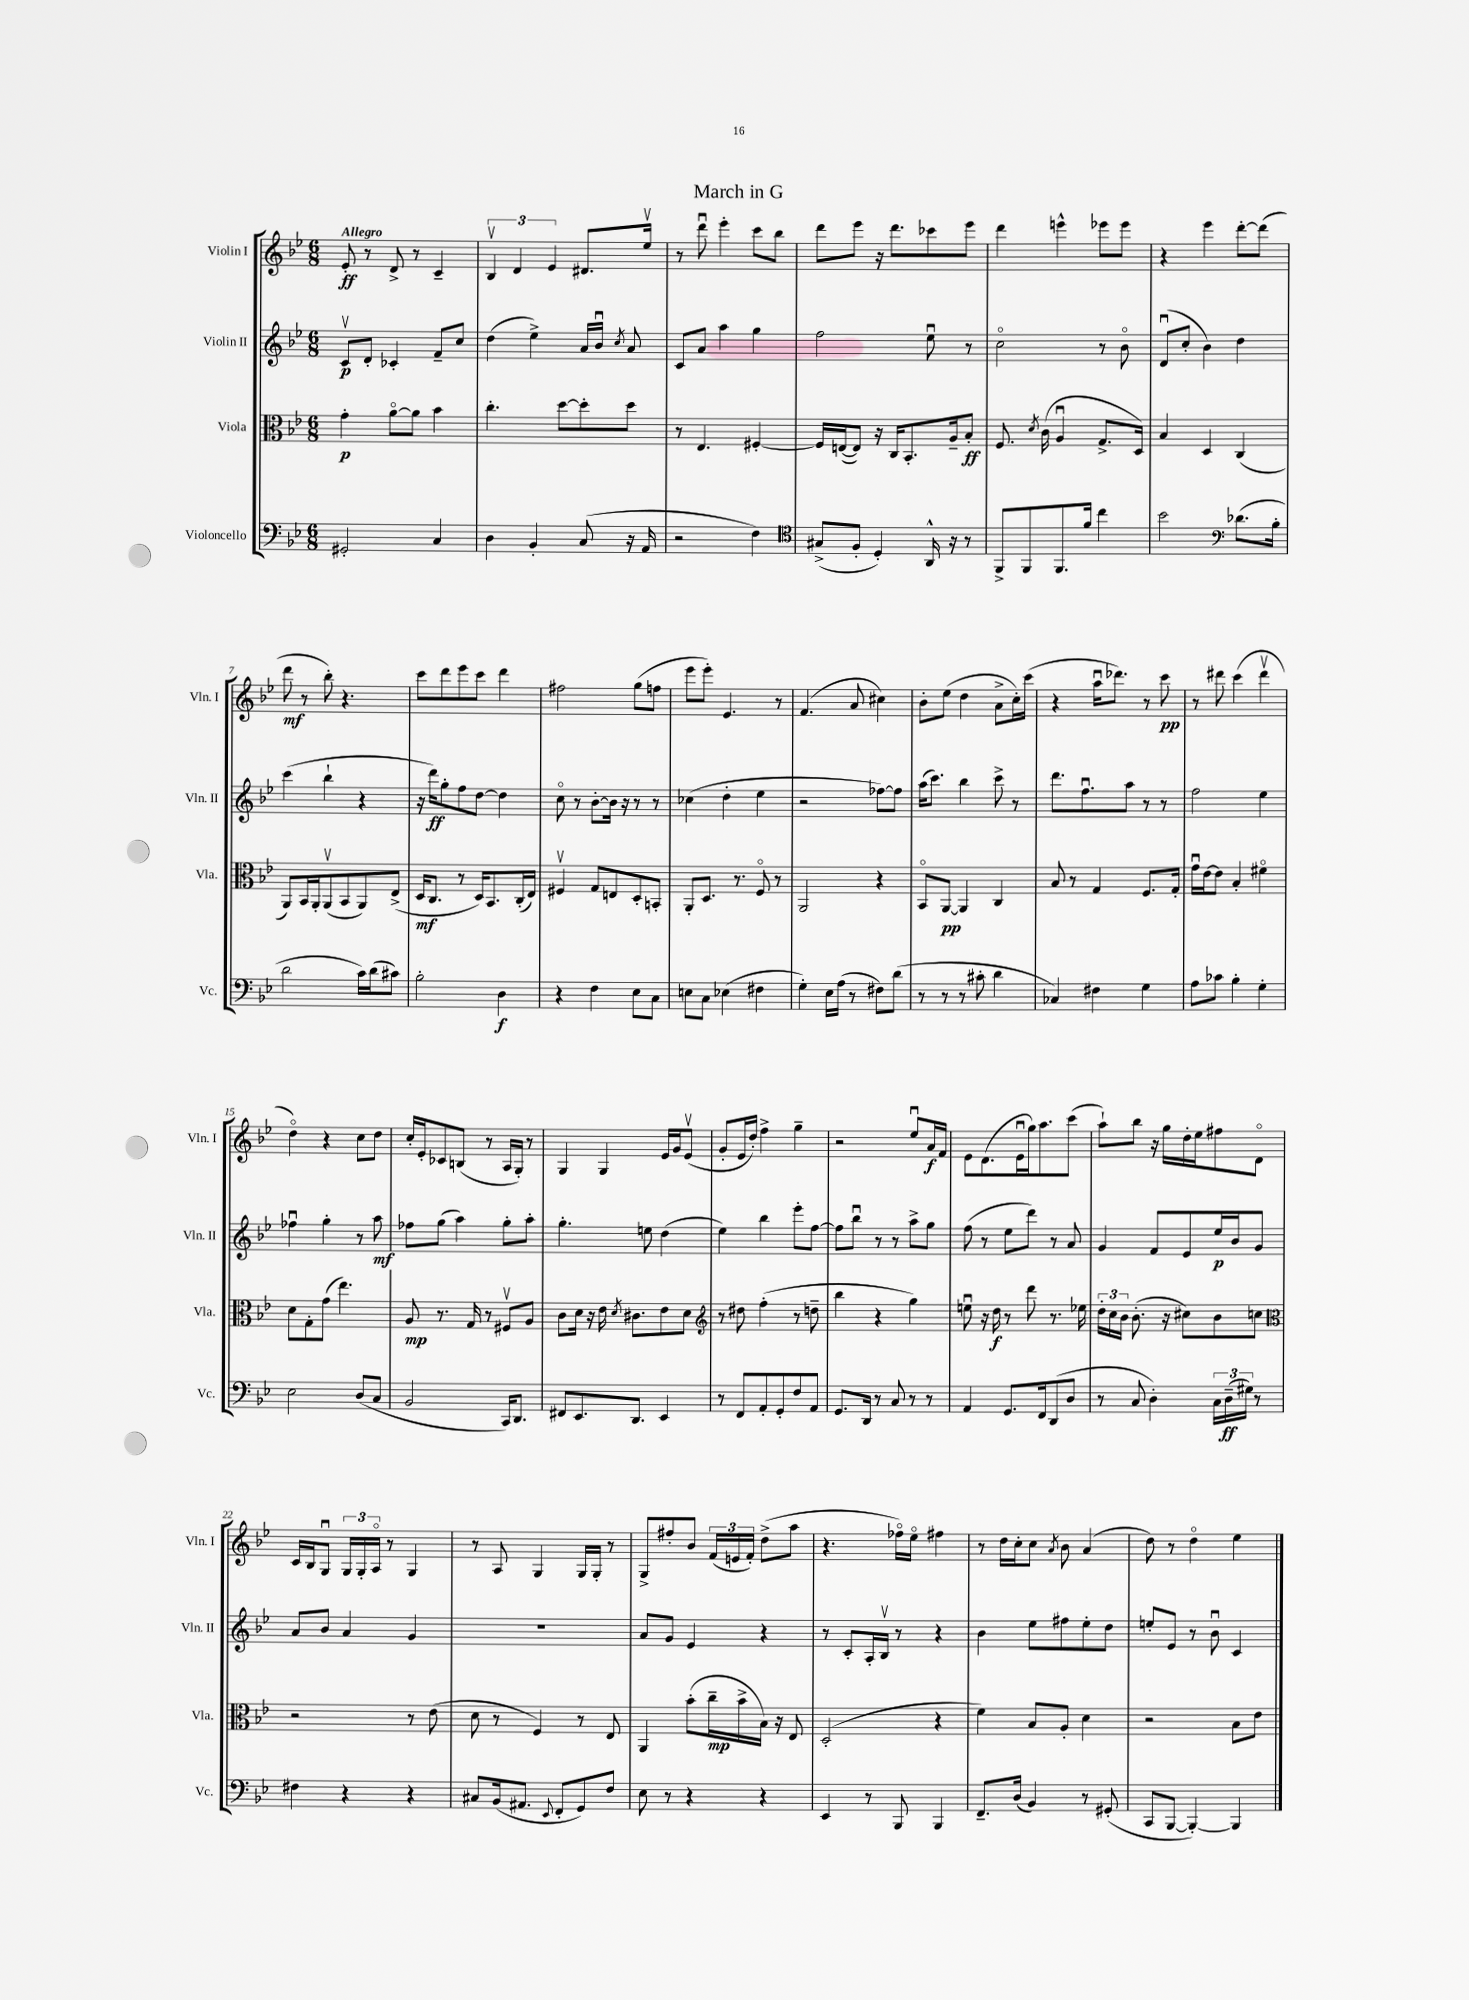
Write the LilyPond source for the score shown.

\header { title = "March in G" }
<<
\new StaffGroup <<
\new Staff = "s0" \with { instrumentName = "Violin I" shortInstrumentName = "Vln. I" } {
    \clef treble \key bes \major \numericTimeSignature \time 6/8 \tempo "Allegro"
    \autoBeamOff ees'8-.\ff r8 d'8-> r8 c'4-- |
    \tuplet 3/2 { bes4\upbow d'4 ees'4 } dis'8.[ ees''16]\upbow |
    r8 d'''8\downbow ees'''4-. c'''8[ bes''8] |
    d'''8[ ees'''8] r16 d'''8.[ ces'''8 ees'''8] |
    d'''4 e'''4-^ ees'''8[ ees'''8] |
    r4 ees'''4 d'''8[~-. d'''8]( |
    d'''8\mf r8 bes''8-.) r4. |
    c'''8[ d'''8 ees'''8 c'''8] d'''4 |
    fis''2 g''8[( f''8] |
    ees'''8[ ees'''8]-.) ees'4. r8 |
    f'4.( a'8 cis''4) |
    bes'8[-. ees''8]( d''4 a'8[-> c''16-.) c'''16]( |
    r4 a''16[\downbow des'''8.]) r8 c'''8\pp |
    r8 dis'''8 c'''4( dis'''4\upbow |
    d''4\flageolet) r4 c''8[ d''8] |
    c''16[-. ees'16-. ces'8 b8]( r8 a16[ g16]-.) r8 |
    g4 g4 ees'16[ g'16 ees'8]\upbow( |
    g'8[-. ees'16 d''16]-.) f''4-> g''4-- |
    r2 ees''8[\downbow a'16\f f'16] |
    ees'8[ d'8.( ees'16\downbow g''16) a''8. c'''8]( |
    a''8[-!) bes''8] r16 g''16[ d''16-. ees''16 fis''8 d'8]\flageolet |
    c'16[ bes16 g8]\downbow \tuplet 3/2 { g16[ g16-. a16]\flageolet } r8 g4 |
    r8 a8 g4 g16[ g16]-. r8 |
    g8[-> fis''8-. bes'8] \tuplet 3/2 { f'16[( e'16 f'16]-.) } d''8[->( a''8] |
    r4. fes''16[\flageolet) ees''16]\flageolet fis''4 |
    r8 d''16[ c''16-. c''8] \acciaccatura { a'8 } bes'8 a'4( |
    d''8) r8 d''4\flageolet ees''4 \bar "|." |
}
\new Staff = "s1" \with { instrumentName = "Violin II" shortInstrumentName = "Vln. II" } {
    \clef treble \key bes \major \numericTimeSignature \time 6/8
    \autoBeamOff c'8[\upbow\p d'8]-. ces'4-. f'8[-- c''8] |
    d''4( ees''4->) a'16[ bes'16]\downbow \acciaccatura { c''8 } a'8 |
    c'8[ a'8] a''4 g''4 |
    f''2 ees''8\downbow r8 |
    c''2\flageolet r8 bes'8\flageolet |
    d'8[\downbow( c''8]-. bes'4) d''4 |
    c'''4( bes''4-! r4 |
    r16 d'''16[\ff) g''8-. f''8 d''8]~ d''4 |
    c''8\flageolet r8 bes'8[~-. bes'16] r16 r8 r8 |
    ces''4( d''4-. ees''4 |
    r2 fes''8[~) fes''8] |
    a''16[( c'''8.]) bes''4 c'''8-> r8 |
    d'''8.[ f''8.\downbow a''8] r8 r8 |
    f''2 ees''4 |
    fes''4\downbow g''4-. r8 a''8\mf |
    fes''8[ g''8]( a''4) g''8[-. a''8]-. |
    g''4.-. e''8 d''4( |
    ees''4) bes''4 ees'''8[-. f''8]~ |
    f''8[ bes''8]\downbow r8 r8 a''8[-> g''8] |
    f''8( r8 ees''8[ d'''8]) r8 a'8 |
    g'4 f'8[ ees'8 ees''16\p bes'16 g'8] |
    a'8[ bes'8] a'4 g'4 |
    r2. |
    a'8[ g'8] ees'4 r4 |
    r8 c'8[-. a16-. bes16]\upbow r8 r4 |
    bes'4 ees''8[ fis''8 ees''8-. d''8] |
    e''8[-. ees'8] r8 bes'8\downbow c'4 \bar "|." |
}
\new Staff = "s2" \with { instrumentName = "Viola" shortInstrumentName = "Vla." } {
    \clef alto \key bes \major \numericTimeSignature \time 6/8
    \autoBeamOff g'4-.\p a'8[~\flageolet a'8] bes'4 |
    c''4.-. d''8[~ d''8-. d''8] |
    r8 ees4. fis4~-. |
    fis16[ e16~( e8]) r16 c16[ bes,8.-. a16-- bes8]-.\ff |
    f8. \acciaccatura { d'8 } c'16( a4\downbow g8.[-> d16]) |
    bes4 d4 c4( |
    a,8[) bes,16 a,16-. a,8\upbow( bes,8 a,8) ees8]->( |
    d16[\mf c8.] r8 d16[) bes,8. c16-.( ees16]) |
    fis4\upbow g8[ e8 d8-. b,8]-. |
    a,8[-. d8.] r8. f8\flageolet r8 |
    a,2 r4 |
    bes,8[\flageolet a,8]~\pp a,4 c4 |
    bes8 r8 g4 f8.[ g16]-. |
    g'16[\downbow ees'16~ ees'8] bes4-. fis'4\flageolet |
    d'8[ g8-. g'8]( ees''4.) |
    a8\mp r8. g16 r8 fis8[\upbow a8] |
    c'8[ d'16] r16 ees'16 \acciaccatura { d'8 } cis'8.[ ees'8 d'8] |
    \clef treble r8 dis''8 f''4-.( r8 d''8-- |
    bes''4 r4 g''4) |
    e''8\downbow r16 d''16\f r8 d'''8 r8. ees''16 |
    \tuplet 3/2 { d''16[-. c''16 bes'16] } bes'8.-.( r16 cis''8[) bes'8 c''8] |
    \clef alto r2 r8 ees'8( |
    d'8 r8 f4) r8 ees8 |
    a,4 bes'8[-.( c''16--\mp bes'16-> bes16]) r16 ees8 |
    d2-.( r4 |
    f'4) bes8[ a8]-. d'4 |
    r2 bes8[ ees'8] \bar "|." |
}
\new Staff = "s3" \with { instrumentName = "Violoncello" shortInstrumentName = "Vc." } {
    \clef bass \key bes \major \numericTimeSignature \time 6/8
    \autoBeamOff gis,2-. c4 |
    d4 bes,4-. c8( r16 a,16 |
    r2 f4) |
    \clef tenor gis8[->( f8]-. d4-.) a,16-^ r16 r8 |
    f,8[-> f,8 f,8. f'16] c''4 |
    bes'2 \clef bass des'8.[( bes16]-. |
    d'2 c'16[) d'16( cis'8]) |
    bes2-. d4\f |
    r4 f4 ees8[ c8] |
    e8[ c8] ees4( fis4 |
    g4-.) ees16[ a16]( r8 fis8[) d'8]( |
    r8 r8 r8 cis'8-. d'4 |
    ces4) fis4 g4 |
    a8[ ces'8] bes4-. g4-. |
    ees2 d8[( c8] |
    bes,2 c,16[) d,8.] |
    fis,8[ ees,8. d,8.] ees,4 |
    r8 f,8[ a,8-. g,8-. f8 a,8] |
    g,8.[ d,16] r8 c8 r8 r8 |
    a,4 g,8.[ f,16 d,8( d8] |
    r8 c8 d4-.) \tuplet 3/2 { c16[ d16--\ff( gis16]) } r8 |
    fis4 r4 r4 |
    cis8[ bes,16( ais,8.] \appoggiatura { ees,8 } f,8[-. g,8) f8] |
    ees8 r8 r4 r4 |
    ees,4 r8 bes,,8 bes,,4 |
    f,8.[-- d16]( bes,4) r8 gis,8-.( |
    c,8[ bes,,8]~ bes,,4~-.) bes,,4 \bar "|." |
}
>>
>>
